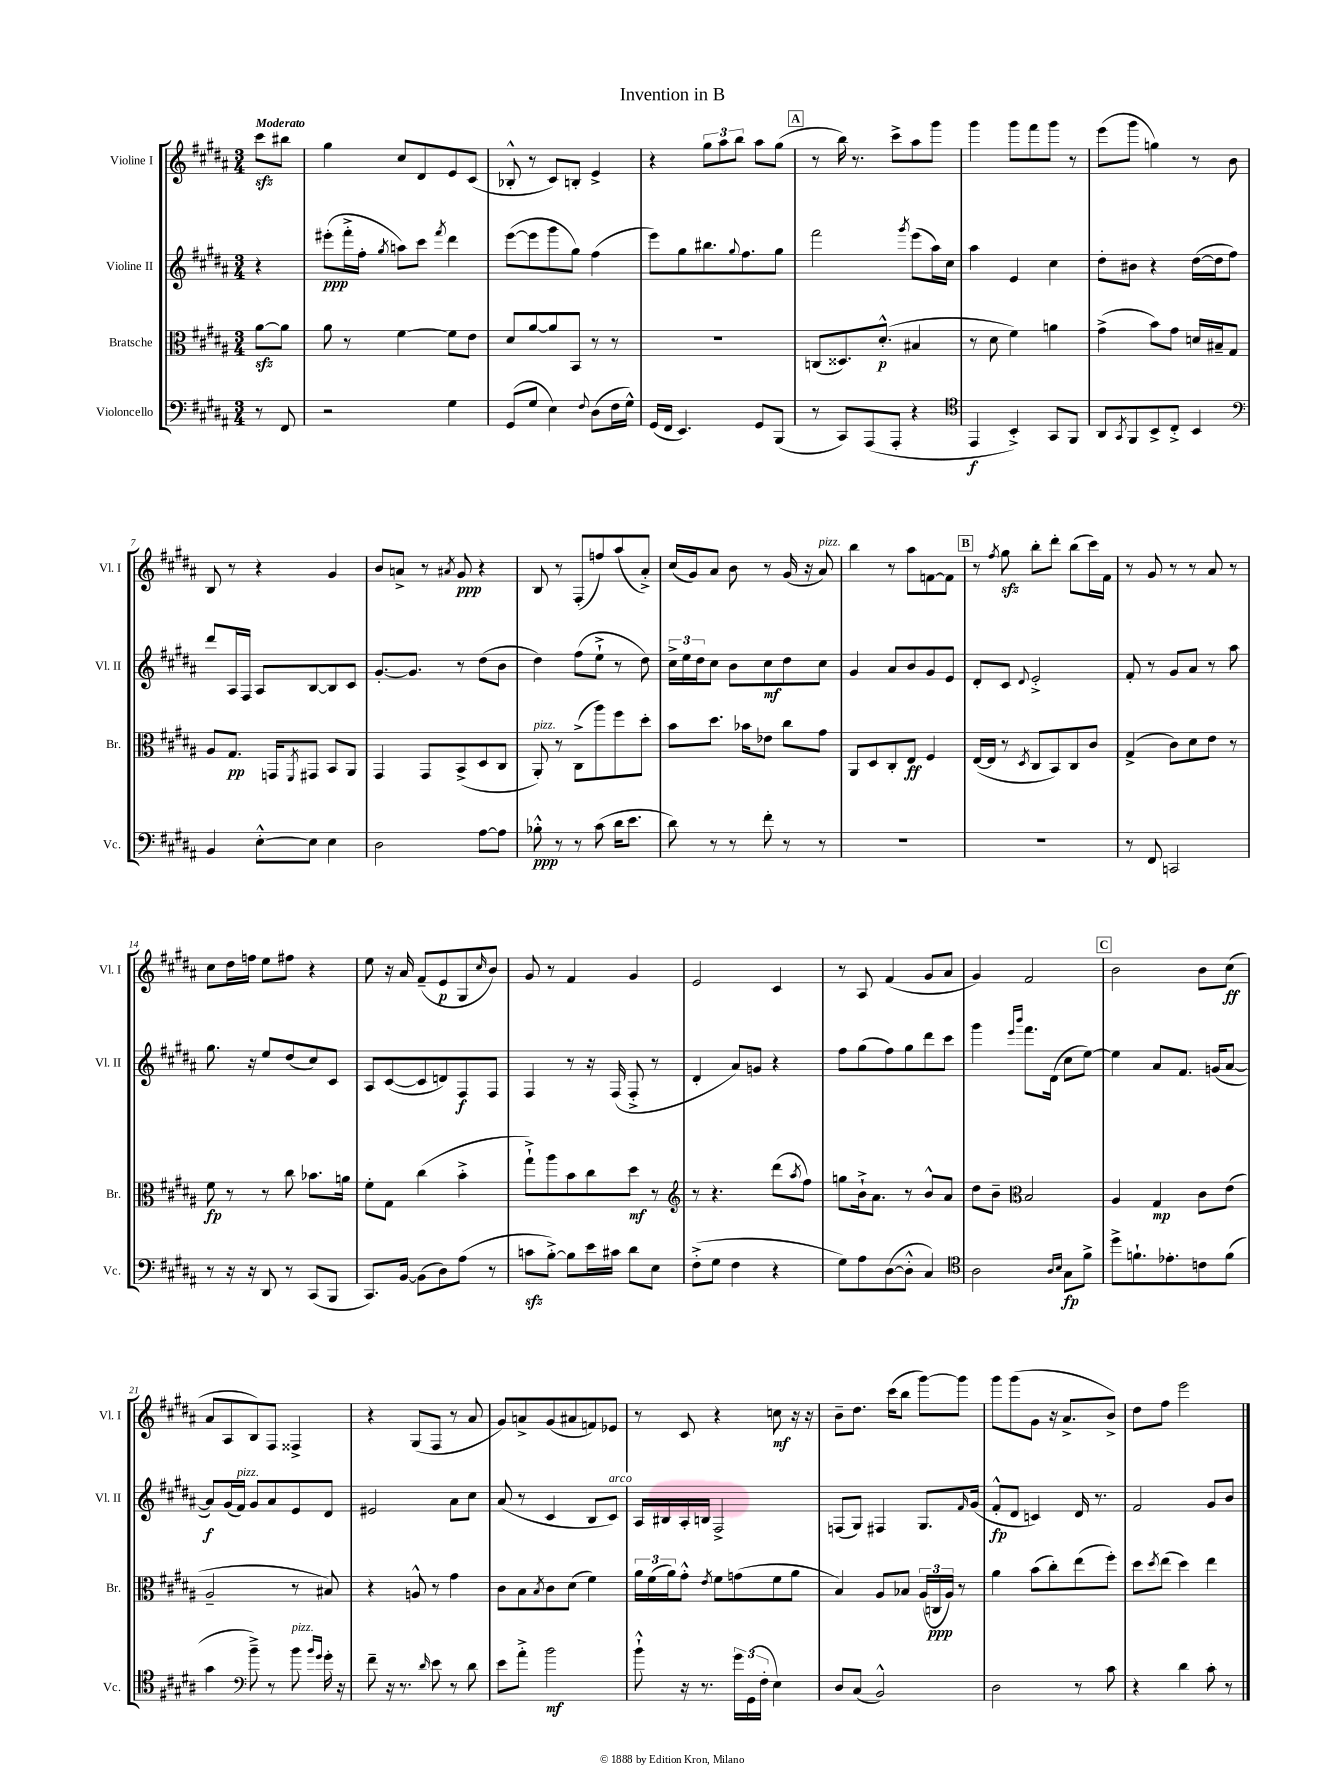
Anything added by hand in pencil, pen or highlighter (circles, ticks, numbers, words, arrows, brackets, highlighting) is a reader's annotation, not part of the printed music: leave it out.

**kern	**kern	**kern	**kern
*staff4	*staff3	*staff2	*staff1
*clefF4	*clefC3	*clefG2	*clefG2
*k[f#c#g#d#a#]	*k[f#c#g#d#a#]	*k[f#c#g#d#a#]	*k[f#c#g#d#a#]
*M3/4	*M3/4	*M3/4	*M3/4
8r	[8a#\L	4r	8ccc#\L
8FF#/	8a#\]J	.	8bb#\J
=	=	=	=
2r	8a#\	(8eee#'\L	4gg#\
.	8r	16fff#'^\L	.
.	.	16ff#'\JJ	.
.	.	8qgg#/	.
.	[4f#\	8aa\L)	8cc#/L
.	.	8ccc#\J	8d#/
.	.	8qfff#/	.
4G#\	8f#\]L	4ddd#\	8e/
.	8e\J	.	(8c#/J
=	=	=	=
(8GG#/L	8d#/L	([8eee\L	8B-'^^/
8G#/J	[8a#/	8eee\]	8r
4E\)	8a#/]	8ggg#\	8c#/L)
.	8BB/J	8gg#\J)	8B'/J
8qqF#/	.	.	.
(8D#\L	8r	(4ff#\	4e^/
16F#\L	8r	.	.
16G#^^\JJ)	.	.	.
=	=	=	=
(16GG#/LL	2.r	8eee\L)	4r
16FF#/JJ	.	.	.
4.EE/)	.	8gg#\	.
.	.	8.bb#\	12gg#\L
.	.	.	12aa#\
.	.	.	12bb\J
.	.	8qqgg#/	.
.	.	8.ff#\	.
8GG#/L	.	.	8aa#\L
(8BBB/J	.	8gg#\J	(8gg#\J
=	=	=	=
8r	(8C/L	2fff#\	8r
8CC#/L)	8.D##/)	.	16bb\)
.	.	.	8.r
(8AAA#/	.	.	.
.	(8.d#'^^/J	.	.
8AAA#'/J	.	.	8ccc#^\L
.	.	8qggg#/	.
4r	4B#/	(8eee\L	8aa#\
.	.	16aa#\L)	8ggg#\J
.	.	16cc#\JJ	.
=	=	=	=
*clefC4	*	*	*
4EE/	8r	4aa#\	4ggg#\
.	8d#\	.	.
4BB'^/)	4f#\)	4e/	8ggg#\L
.	.	.	8fff#\
8GG#/L	4a\	4cc#\	8ggg#\J
8FF#/J	.	.	8r
=	=	=	=
8AA#/L	(4g#^\	8dd#'\L	(8eee\L
8qGG#/	.	.	.
8FF#/	.	8b#\J	8ggg#\J
8BB^/	8b\L)	4r	4gg\)
8C#'^/J	8g#\J	.	.
4BB/	16d/LL	([16dd#\LL	8r
.	16B#~/J	16dd#\]J	.
.	8G#/J	8ff#\J)	8b\
=	=	=	=
*clefF4	*	*	*
4BB/	8A#/L	8ddd#/L	8B/
.	8.G#/J	16A#/L	8r
.	.	16F#/JJ	.
[8E'^^\L	.	8A#/L	4r
.	16GG/LK	.	.
.	8qFF#/	.	.
8E\]J	8GG#/J	[8B/	.
4E\	8BB/L	8B/]	4g#/
.	8AA#/J	8c#/J	.
=	=	=	=
2D#\	4GG#/	[8.g#'/L	8b/L
.	.	.	8a^/J
.	.	8.g#/]J	.
.	8GG#/L	.	8r
.	.	.	8qa#/
.	(8BB^/	8r	8g#/
[8A#\L	8D#/	(8dd#\L	4r
8A#\]J	8C#/J	8b\J	.
=	=	=	=
8B-'^^\	8AA#'/)	4dd#\)	8B/
8r	8r	.	8r
8r	(8C#^\L	(8ff#\L	(8F#'/L
(8c#\	8aa#\)	8ee`^\J	8ff/)
16d#\LK	8ff#\	8r	(8aa#/
8.e\J	.	.	.
.	8dd#'\J	8dd#\)	8a#'^/J)
=	=	=	=
8d#\)	8b\L	24cc#^\LL	(16cc#/LL
.	.	24ee\	.
.	.	.	16g#/J)
.	.	24dd#\J	.
8r	8.dd#\J	8cc#\J	8a#/J
8r	.	8b\L	8b\
.	16b-\LK	.	.
8f#'\	8e-\J	8cc#\	8r
8r	8cc#\L	8dd#\	(16g#/
.	.	.	16r
8r	8g#\J	8cc#\J	8a#/)
=	=	=	=
2.r	8AA#/L	4g#/	4bb\
.	8D#/	.	.
.	8C#'/	8a#/L	8r
.	8E/J	8b/	8aa#\L
.	4F#/	8g#/	[8f\
.	.	8e/J	8f\]J
=	=	=	=
2.r	([16E/LL	8d#'/L	8r
.	16E/]JJ	.	.
.	.	.	8qff#/
.	8r	8c#/J	8gg#\
.	8qD#/	8qqd#/	.
.	8C#/L	2e'^/	8bb'\L
.	8BB/)	.	8ddd#'\J
.	8C#/	.	(8bb\L
.	8c#/J	.	16ccc#\L)
.	.	.	16f#\JJ
=	=	=	=
8r	(4G#^/	8f#'/	8r
8FF#/	.	8r	8g#/
2CC/	8c#\L)	8g#/L	8r
.	8d#\	8a#/J	8r
.	8e\J	8r	8a#/
.	8r	8aa#\	8r
=	=	=	=
8r	8f#\	8.gg#\	8cc#\L
16r	8r	.	16dd#\L
16r	.	16r	16ff\JJ
8DD#/	8r	8ee/L	8ee\L
8r	8cc#\	(8dd#/	8ff#\J
(8CC#/L	8.b-\L	8cc#/)	4r
8BBB/J	.	8c#/J	.
.	16a\Jk	.	.
=	=	=	=
8.CC#/L)	8f#'\L	8A#/L	8ee\
.	8G#\J	([8c#/	16r
[16BB/Jk	.	.	16a#/
(8BB\]L	(4cc#\	8c#/]	(8f#~/L
8D#\)	.	8d/)	8e/
(8A#\J	4b'^\	8F#/	8G#/
.	.	.	16qqcc#/
8r	.	8F#/J	8b/J)
=	=	=	=
8c\L	8gg#`^\L)	4F#/	8g#/
[8B'^\J)	8aa#\	.	8r
8B\]L	8b\	8r	4f#/
16e\L	8cc#\	16r	.
16c#\JJ	.	(16F#/	.
8d#\L	8dd#\J	8F#'^/	4g#/
8E\J	8r	8r	.
=	=	=	=
*	*clefG2	*	*
(8F#'^\L	8r	4d#'/	2e/
8G#\J	4.r	.	.
4F#\	.	8a#/L)	.
.	.	8g/J	.
4r	(8ddd#\L	4r	4c#/
.	8qaa#/	.	.
.	8ff#\J)	.	.
=	=	=	=
8G#\L)	8gg\L	8ff#\L	8r
8A#\	16b`^\k	(8gg#\	8A#/
.	8.a#\J	.	.
([8D#\	.	8ff#\)	(4f#/
8D#'^^\]J	8r	8gg#\	.
4C#/)	8b^^/L	8ddd#\	8g#/L
.	8a#/J	8ccc#\J	8a#/J
=	=	=	=
*clefC4	*	*	*
2A#\	8dd#\L	4ggg#\	4g#/)
.	8b~\J	.	.
*	*clefC3	*	*
.	.	16qqeee/LL	.
.	.	16qqbbb/JJ	.
.	2B/	8.fff#\L	2f#/
.	.	(16d#\Jk	.
16qqA#/LL	.	.	.
16qqB/JJ	.	.	.
8G#\L	.	8cc#\L	.
8f#^\J	.	[8ee\J)	.
=	=	=	=
8dd#^\L	4A#/	4ee\]	2b\
8.f`\	.	.	.
.	4G#/	8a#/L	.
8.e-'\	.	.	.
.	.	8.f#/J	.
8c\	8c#\L	.	8b\L
.	.	(16g/LK	.
(8f\J	(8e\J	[8a#/J	(8cc#\J
=	=	=	=
4g#\	2A#~/	8a#/]L)	8a#/L
.	.	(16g#/L	8A#/
.	.	16f#/JJ)	.
*clefF4	*	*	*
8b~^\)	.	8g#/L	8B/)
8r	.	8a#/	8F#/J
8b\	8r	8e/	4F##^/
16qqb/LL	.	.	.
16qqg#/JJ	.	.	.
16g#'\	8B#/)	8d#/J	.
16r	.	.	.
=	=	=	=
8f#~\	4r	2e#/	4r
16r	.	.	.
8.r	.	.	.
.	8A^^/	.	(8G#/L
16qqd#/	.	.	.
8e\	8r	.	8F#/J
8r	4g#\	8a#\L	8r
8d#\	.	8cc#\J	8a#/
=	=	=	=
8e\L	8c#\L	(8a#/	8g#/L)
8a#'^\J	8B\	8r	8a^/
.	8qB/	.	.
2b\	8c#\	4c#/	(8g#/
.	(8d#\J	.	8a#/
.	4f#\)	8B/L	8f/)
.	.	8c#/J)	8e-/J
=	=	=	=
8b`^^\	24a#\LL	16A#/LL	8r
.	(24f#\	.	.
.	.	16B#/	.
.	24a#\J)	.	.
16r	8g#'^^\J	16A#'/	8c#/
8.r	.	16B/JJ	.
.	8qe/	.	.
.	8f#\L	2F#^/	4r
24g#\LL	(8g\	.	.
(24GG#\	.	.	.
24F#'\JJ	.	.	.
4E\)	8f#\	.	8cc\
.	8a#\J	.	16r
.	.	.	16r
=	=	=	=
8D#/L	4B/)	(8F/L	8b~\L
(8C#/J	.	8G#/J)	8.dd#\J
2BB^^/)	8A#/L	4F#/	.
.	.	.	(16ccc#\LK
.	8B-/J	.	8bb\J
.	(24A#/LL	8.G#/L	[8ggg#\L)
.	24C/	.	.
.	24A#/JJ)	.	.
.	8r	.	8ggg#\]J
.	.	16qqf#/	.
.	.	(16g#/Jk	.
=	=	=	=
2D#\	4a#\	8f#'^^/L	8ggg#\L
.	.	8d#/J	(8ggg#\
.	(8b\L	4c/)	8g#\J
.	8cc#'\)	.	16r
.	.	.	8.a#^/L
8r	(8ee\	16d#/	.
.	.	8.r	.
8c#\	8ff#'\J)	.	8b^/J)
=	=	=	=
4r	8dd#\L	2f#/	8dd#\L
.	8qdd#/	.	.
.	(8ee\J	.	8ff#\J
4d#\	4dd#\)	.	2eee\
8c#'\	4ee\	8g#/L	.
8r	.	8b/J	.
==	==	==	==
*-	*-	*-	*-
